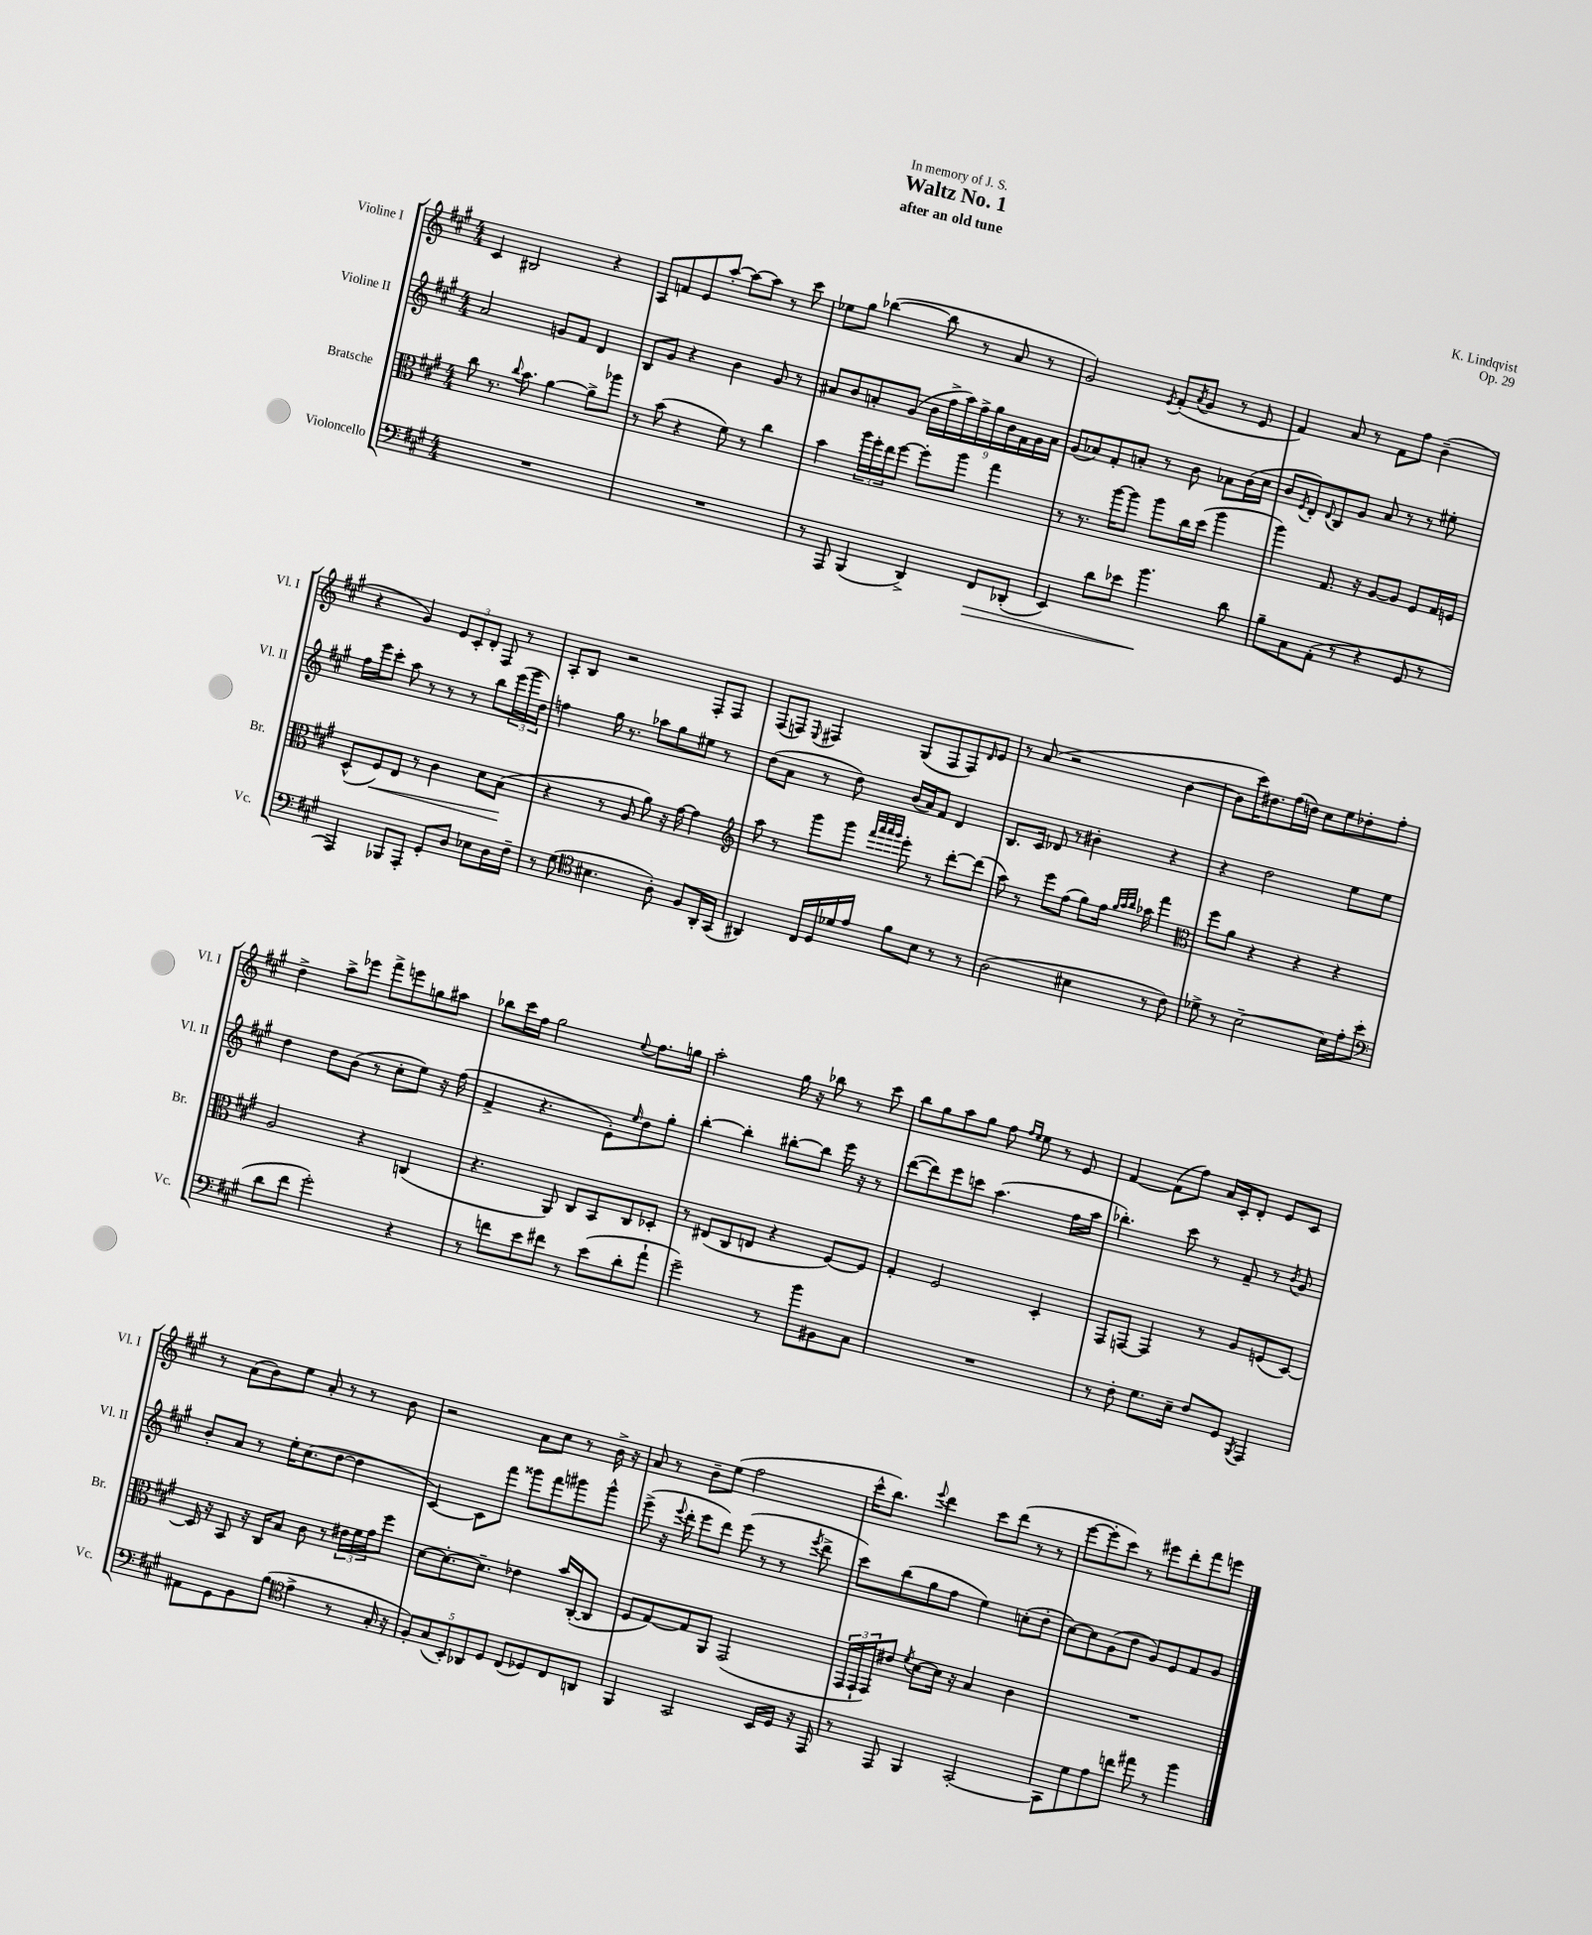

**kern	**dynam	**kern	**dynam	**kern	**kern
*part4	*part4	*part3	*part3	*part2	*part1
*staff4	*staff4	*staff3	*staff3	*staff2	*staff1
*I"Violoncello	*	*I"Bratsche	*	*I"Violine II	*I"Violine I
*I'Vc.	*	*I'Br.	*	*I'Vl. II	*I'Vl. I
*clefF4	*	*clefC3	*	*clefG2	*clefG2
*k[f#c#g#]	*	*k[f#c#g#]	*	*k[f#c#g#]	*k[f#c#g#]
*M4/4	*	*M4/4	*	*M4/4	*M4/4
=1	=1	=1	=1	=1	=1
1r	.	8cc#\	.	2a/	4c#/
.	.	8.r	.	.	.
.	.	.	.	.	2B#X/
.	.	8qqcc#/	.	.	.
.	.	8.b\	.	.	.
.	.	[4a\	.	8gn/L	.
.	.	.	.	8f#/J	.
.	.	8a^\L]	.	4d/	4r
.	.	8aa-X\J	.	.	.
=2	=2	=2	=2	=2	=2
1r	.	8r	.	8B/L	8A/L
.	.	(8b\	.	8g#/J	8fn/
.	.	4r	.	4r	8e/
.	.	.	.	.	[8aa'/J
.	.	8f#\)	.	4b\	8aa\L_
.	.	8r	.	.	8aa\J]
.	.	4cc#\	.	8g#/	8r
.	.	.	.	8r	8ccc#\
=3	=3	=3	=3	=3	=3
8r	.	4b\	.	8a#X/L	8ee-X\L
8AAA/	.	.	.	8b/	8gg#\J
(4BBB/	.	24aa\LL	.	8an'/	([4bb-X\
.	.	24ff#'\	.	.	.
.	.	24ee\J	.	.	.
.	.	[8ff#\J	.	(8g#/J	.
4DD^/)	.	8ff#'\L]	.	18b\LL	8bb-\]
.	.	.	.	18ff#^\	.
.	.	.	.	18aa\)	.
.	.	8aa\J	.	.	8r
.	.	.	.	18ff#^\	.
.	.	.	.	18gg#\	.
!	!LO:HP:b	!	!	!	!
8FF#/L	>	4gg#\	.	.	8a/
.	.	.	.	18b\	.
.	.	.	.	18f#\	.
(8DD-X'/J	.	.	.	.	8r
.	.	.	.	18g#\	.
.	.	.	.	18a\JJ	.
=4	=4	=4	=4	=4	=4
4EE/)	.	8r	.	(8g#/L	2g#/)
.	.	8.r	.	8a-X/)	.
8d\L	.	.	.	8f#'/	.
.	.	[16aa\KL	.	.	.
8e-X\J	.	8aa\J]	.	8an'/J	.
.	.	.	.	.	8qe/
4.b\	.	8aa\L	.	8r	(8f#'/L
.	.	.	.	.	8qa/
.	.	16cc#\L	.	8b\	8g#/J
.	.	(16dd\JJ	.	.	.
.	.	4aa\	.	8a-X\L	8r
8d\	]	.	.	(16b\L	8e/
.	.	.	.	16cc#\JJ	.
=5	=5	=5	=5	=5	=5
8B~\L	.	4aa\)	.	8b/L	4f#/)
.	.	.	.	8qe/	.
8C#\	.	.	.	8d'/)	.
.	.	.	.	8qqd/	.
(8AA'\J	.	8.G#/	.	8B/	8a/
8r	.	.	.	8g#/J	8r
.	.	16r	.	.	.
4r	.	[8A/L	.	8a/	8f#\L
.	.	8A/J]	.	8r	8ff#\J
8GG#/	.	8F#/L	.	8r	(4b~\
8r	.	16G#/L	.	8ee#X'\	.
.	.	16Fn/JJ	.	.	.
!!LO:LB:g=z
=6	=6	=6	=6	=6	=6
4AAA/)	.	(8D^^/L	.	16ff#\LL	4r
.	.	.	.	16eee\J	.
!	!	!	!LO:HP:b	!	!
.	.	8F#/)	<	8ccc#'\J	.
8BBB-X/L	.	8E/J	.	8aa\	4g#/)
8AAA'/J	.	8r	.	8r	.
8GG#'/L	.	4c#\	.	8r	12e/L
.	.	.	.	.	12c#'/
8D/J	.	.	.	8r	.
.	.	.	.	.	12d'/J
8E-X\L	.	8d\L	.	8bb\L	8F#/
16D\L	.	(8B\J	.	(24eee\L	8r
.	.	.	.	24ggg#\	.
16F#~\JJ	.	.	.	.	.
.	.	.	.	24dd\JJ)	.
.	.	.	[	.	.
=7	=7	=7	=7	=7	=7
8r	.	4r	.	4ffn\	8A'/L
(8G#\	.	.	.	.	8B/J
*clefC4	*	*	*	*	*
4.B#X\	.	8r	.	16gg#\	2r
.	.	.	.	8.r	.
.	.	8A/	.	.	.
.	.	8a\)	.	8aa-X\L	.
8A'\)	.	16r	.	8gg#\	.
.	.	[16g#\	.	.	.
8F#/L	.	4g#\]	.	8ee#X\J	8F#'/L
16AA'/L	.	.	.	8r	8F#/J
(16GG#/JJ	.	.	.	.	.
=8	=8	=8	=8	=8	=8
*	*	*clefG2	*	*	*
4AA#X/)	.	8aa\	.	(8dd\L	(8F#/L
.	.	8r	.	8a\J	8Fn/J)
.	.	.	.	.	8qqE/
16C#/LL	.	8ggg#\L	.	8r	4F#X/
16D/	.	.	.	.	.
16d-X/	.	8ggg#\J	.	8dd\)	.
16e/JJ	.	.	.	.	.
.	.	32qqfff#/LLL	.	.	.
.	.	32qqaaa/	.	.	.
.	.	32qqaaa/	.	.	.
.	.	32qqggg#/JJJ	.	.	.
8f#\L	.	8eee'\	.	(16b/LL	(8G#/L
.	.	.	.	16a/J)	.
8B\J	.	8r	.	8f#/J	8F#/
8r	.	[8ddd'\L	.	4d/	8F#/)
.	.	.	.	.	16qqd/
8r	.	(8ddd\J]	.	.	8e/J
=9	=9	=9	=9	=9	=9
(2A\	.	8aa\)	.	8.B/L	8r
.	.	8r	.	.	(8a/
.	.	.	.	16c#/Jk	.
.	.	8eee\L	.	8d-X/	2r
.	.	(8ff#\J	.	8r	.
4B#X\	.	8gg#\L)	.	4b#X'\	.
.	.	16ff#\Jk	.	.	.
.	.	32qqgg#/LLL	.	.	.
.	.	32qqaa/	.	.	.
.	.	32qqbb/JJJ	.	.	.
.	.	16aa-X\	.	.	.
8r	.	4fff#\	.	4r	[4b\
8c#\)	.	.	.	.	.
=10	=10	=10	=10	=10	=10
*	*	*clefC3	*	*	*
8d-X^\	.	8ff#\L	.	4r	8b\L]
8r	.	8a\J	.	.	16ccc#\K)
.	.	.	.	.	8.dd#X\
[2B~\	.	4r	.	2dd\	.
.	.	.	.	.	(16ff#\L
.	.	.	.	.	16ddn\JJ)
.	.	4r	.	.	8cc#\L
.	.	.	.	.	8ee\
16B\LL]	.	4r	.	8ee\L	8dd-X'\
16e'\J	.	.	.	.	.
(8b\J	.	.	.	8ee\J	8ff#'\J
!!LO:LB:g=z
=11	=11	=11	=11	=11	=11
*clefF4	*	*	*	*	*
8d\L	.	2A/	.	4dd\	4dd^\
8f#\J	.	.	.	.	.
2g#'\)	.	.	.	8dd\L	8aa^\L
.	.	.	.	(8b\J	8eee-X\J
.	.	4r	.	8r	8fff#^\L
.	.	.	.	8cc#'\L	8eeen\
4r	.	(4Cn/	.	8ee\J)	8ggn\
.	.	.	.	16r	8aa#X\J
.	.	.	.	(16ff#\	.
=12	=12	=12	=12	=12	=12
8r	.	4.r	.	4f#^/	8bb-X\L
8fn\L	.	.	.	.	16ccc#\L
.	.	.	.	.	16ff#\JJ
8e\	.	.	.	4.r	2gg#\
8f#X\J	.	8AA/)	.	.	.
8r	.	8C#/L	.	.	.
(8e\L	.	8BB/	.	8e'\L)	.
.	.	.	.	16qqee/	8qqee/
8d'\	.	8C#/	.	8dd\	8.ff#\L
8a`\J	.	8D-X'/J	.	8gg#'\J	.
.	.	.	.	.	16ggn\Jk
=13	=13	=13	=13	=13	=13
2g#~\)	.	8r	.	[4bb'\	2aa'\
.	.	(8E#X/L	.	.	.
.	.	8C#/	.	4bb'\]	.
.	.	8En/J	.	.	.
8r	.	4r	.	[8bb#X'\L	16gg#\
.	.	.	.	.	16r
8b\L	.	.	.	8bb#\J]	8bb-X\
8BB#X\	.	[8F#/L)	.	16eee\	8r
.	.	.	.	16r	.
8C#\J	.	8F#/J]	.	8r	8ccc#\
=14	=14	=14	=14	=14	=14
1r	.	4G#'/	.	([8ddd\L	8bb\L
.	.	.	.	8ddd\])	8gg#\
.	.	2F#/	.	8eee\	8aa\
.	.	.	.	8cccn\J	8gg#\J
.	.	.	.	(4.aa\	8ff#\
.	.	.	.	.	16qqff#/LL
.	.	.	.	.	16qqee/JJ
.	.	.	.	.	8ee\
.	.	4D'/	.	.	8r
.	.	.	.	16ff#\LL	8e/
.	.	.	.	16aa\JJ	.
=15	=15	=15	=15	=15	=15
8r	.	8GG#/L	.	4.bb-X'\)	[4f#/
8F#'\	.	[8GGn/J	.	.	.
8.G#\L	.	4GG/]	.	.	(8f#\L]
.	.	.	.	8ccc#\	8ff#\J)
16E~\Jk	.	.	.	.	.
8F#/L	.	8r	.	8r	16a/LL
.	.	.	.	.	16c#'/J
8GG#/J	.	8A/L	.	8f#~/	8d'/J
8qBBB/	.	.	.	.	.
4AAA/	.	(8Fn/	.	8r	8e/L
.	.	.	.	8qb/	.
.	.	[8D/J)	.	8g#/	8c#/J
!!LO:LB:g=z
=16	=16	=16	=16	=16	=16
8AA#X\L	.	16D/]	.	8b'/L	8r
.	.	16r	.	.	.
8GG#\	.	8BB/	.	8a/J	(8a\L
8BB\	.	16r	.	8r	8b\)
.	.	16C#/KL	.	.	.
(8B\J	.	8B/J	.	16ee'\KL	8ee\J
.	.	.	.	(8.cc#\	.
*clefC4	*	*	*	*	*
4e^\	.	8c#\	.	.	8a'/
.	.	8r	.	[8dd\J	8r
8r	.	24e#X\LL	.	4dd\]	8r
.	.	24f#\	.	.	.
.	.	24g#\J	.	.	.
16G#'/	.	8ff#\J	.	.	8b\
16r	.	.	.	.	.
=17	=17	=17	=17	=17	=17
10F#'/L)	.	[8d\L	.	[4c#/)	2r
(10G#/	.	.	.	.	.
.	.	8.d'\_	.	.	.
10BB'/)	.	.	.	.	.
.	.	.	.	8c#\L]	.
10AA-X/	.	.	.	.	.
.	.	8.d~\J]	.	.	.
.	.	.	.	8fff#\J	.
10D/J	.	.	.	.	.
(8C#/L	.	4e-X\	.	8ggg##X\L	8a\L
8D-X/)	.	.	.	8fff#\	8cc#\J
8C#/	.	16b/LL	.	8ggg#X\	8r
.	.	([16C#'/J	.	.	.
8AAn/J	.	8C#/J]	.	8ggg#^^\J	16b^\
.	.	.	.	.	16r
=18	=18	=18	=18	=18	=18
4FF#/	.	8F#/L	.	(8eee^\	8a/
.	.	[8G#/)	.	16r	8r
.	.	.	.	8qqeee/	.
.	.	.	.	16ddd'\	.
2GG#/	.	8G#/]	.	8eee\L	8b~\L
.	.	8AA/J	.	8ddd\J)	(8ee\J
.	.	(2GG#/	.	(8eee\	2ff#\
.	.	.	.	8r	.
16BB/LL	.	.	.	8r	.
16D/JJ	.	.	.	.	.
.	.	.	.	8qeee/	.
16r	.	.	.	8ddd^\	.
16EE/	.	.	.	.	.
=19	=19	=19	=19	=19	=19
8r	.	24GG#/LL	.	8ccc#\L)	16ccc#^^\KL
.	.	24GG#`/	.	.	.
.	.	.	.	.	8.bb\J)
.	.	24GG#/J)	.	.	.
8EE/	.	8e#X/J	.	(8bb\	.
.	.	8qf#/	.	.	8qqeee/
4FF#/	.	[8d\L	.	8gg#\	4ddd\
.	.	16d\Jk]	.	8ff#\J	.
.	.	16r	.	.	.
[2GG#'/	.	4B/	.	4ee\)	8ccc#\L
.	.	.	.	.	(8ddd\J
.	.	4c#\	.	(8ccn'\L	8r
.	.	.	.	8dd'\J	8r
=20	=20	=20	=20	=20	=20
8GG#\L]	.	1r	.	[8cc#\L)	[8eee\L
8d\	.	.	.	8cc#\]	8eee'\]
8e\	.	.	.	(8g#\	8ccc#\J)
8ccn\J	.	.	.	8dd\J	8r
8ee#X\	.	.	.	8g#/L)	8eee#X\L
8r	.	.	.	8e/	8ddd'\
4ff#\	.	.	.	8f#/	8fff#\
.	.	.	.	8g#/J	8eeen\J
==	==	==	==	==	==
*-	*-	*-	*-	*-	*-
